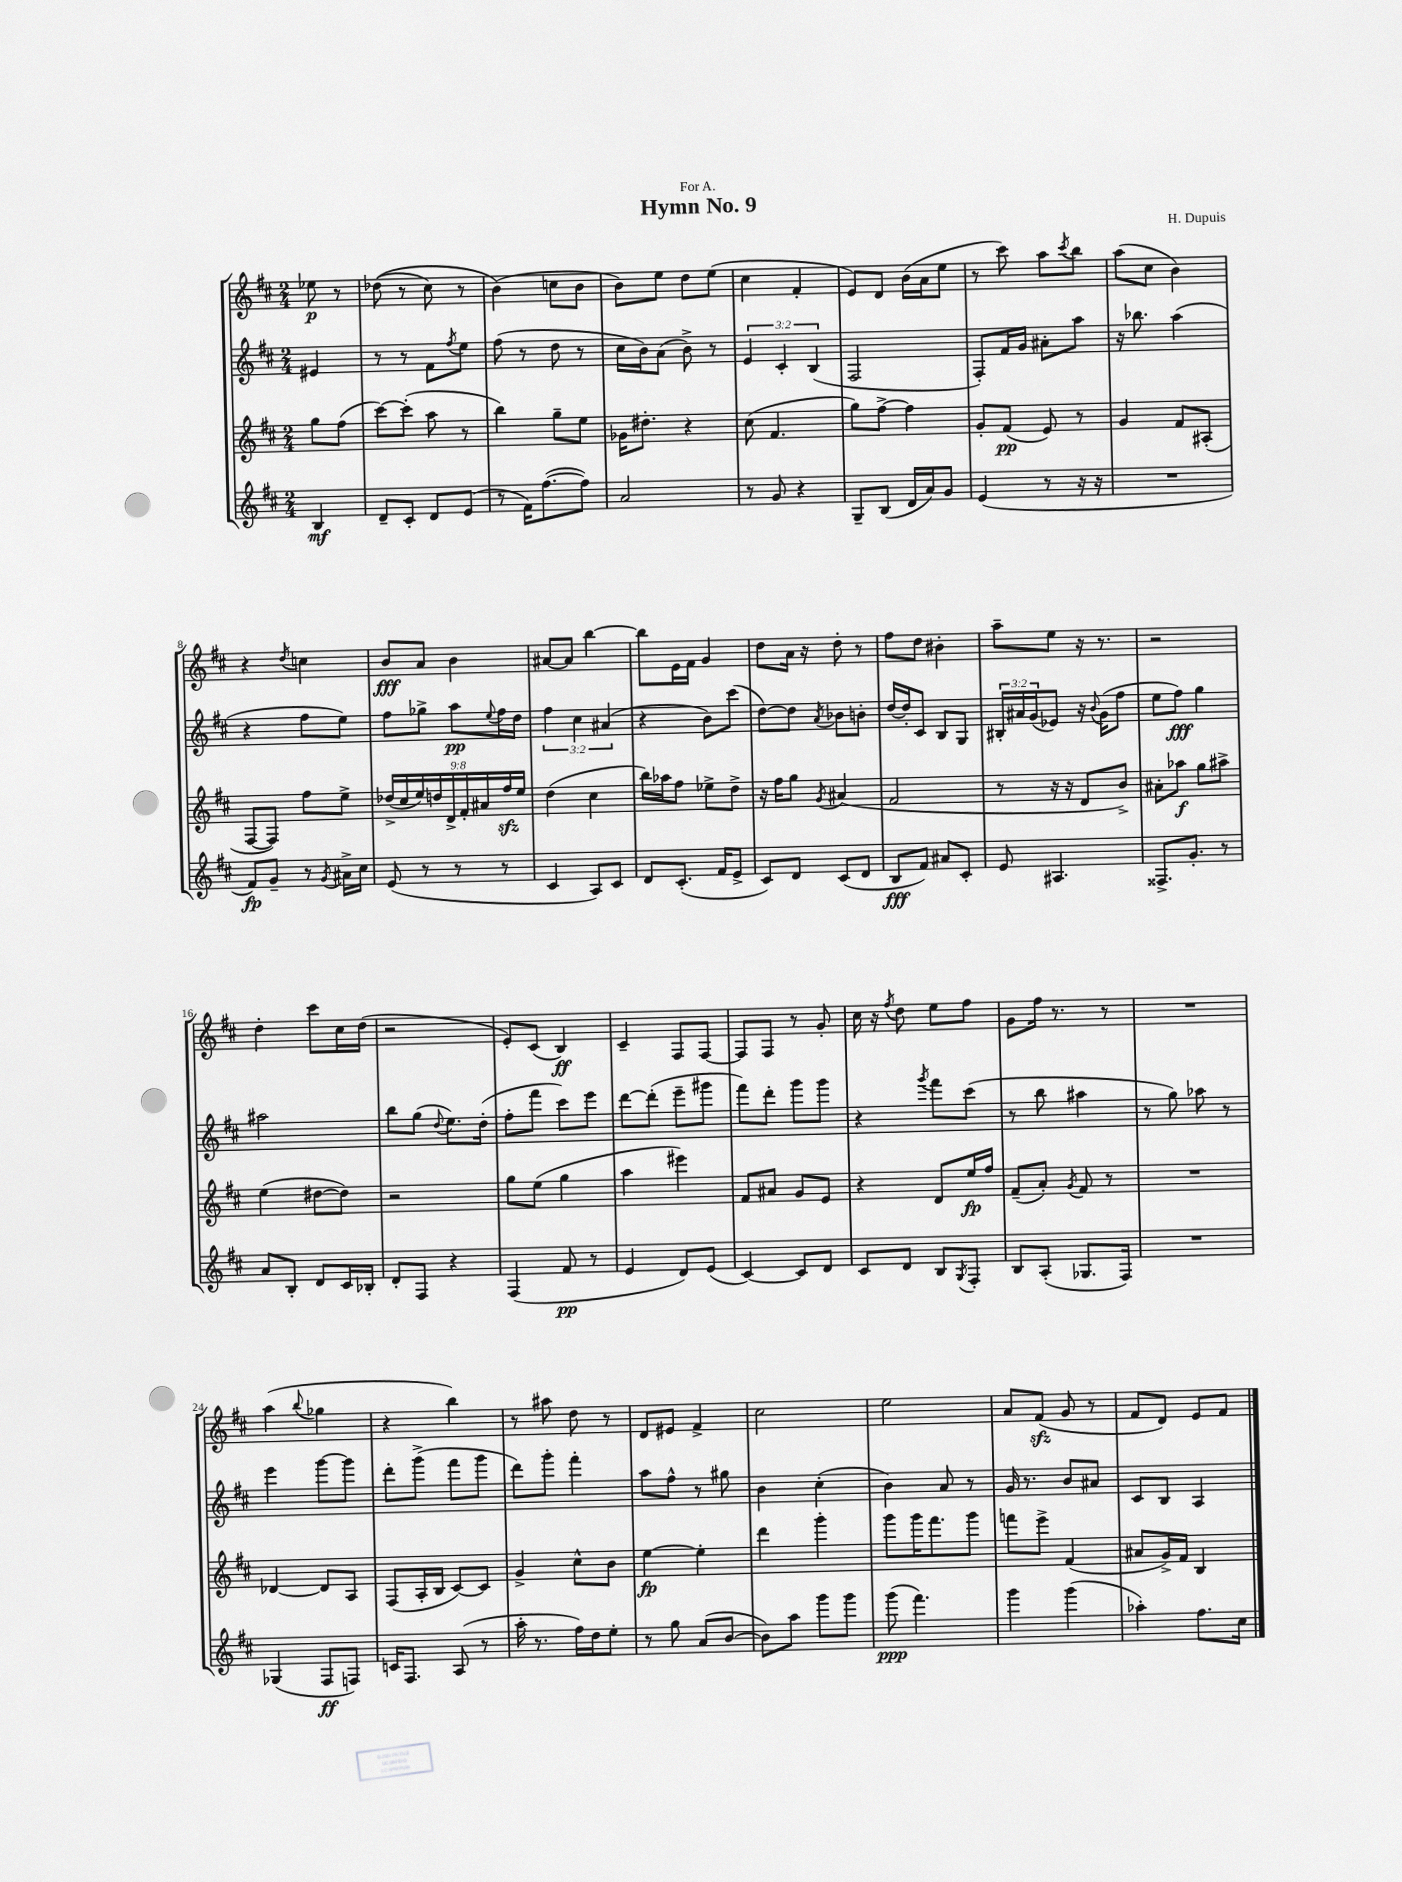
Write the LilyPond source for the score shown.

\header { title = "Hymn No. 9" composer = "H. Dupuis" dedication = "For A." }
<<
\new StaffGroup <<
\new Staff = "s0" {
    \clef treble \key d \major \numericTimeSignature \time 2/4 \partial 4
    ees''8\p r8 |
    des''8(\( r8 cis''8) r8 |
    b'4(\) c''8 b'8 |
    b'8) e''8 d''8 e''8( |
    cis''4 fis'4-. |
    e'8) d'8 b'16( a'16 e''8 |
    r8 cis'''8) a''8 \acciaccatura { cis'''8 } b''8 |
    a''8( cis''8 b'4) |
    r4 \acciaccatura { d''8 } c''4 |
    b'8\fff a'8 b'4 |
    ais'8~ ais'8 b''4~ |
    b''8 e'16 fis'16 g'4 |
    d''8 a'16 r16 d''8-. r8 |
    fis''8 d''8 bis'4-. |
    a''8-- e''8 r16 r8. |
    r2 |
    d''4-. cis'''8 cis''16 d''16( |
    r2 |
    e'8-.) cis'8( b4\ff) |
    cis'4-- fis8 fis8~ |
    fis8 fis8 r8 g'8-. |
    cis''16 r16 \acciaccatura { fis''8 } d''8 e''8 fis''8 |
    g'8 fis''16 r8. r8 |
    R2 |
    a''4( \appoggiatura { b''8 } ges''4 |
    r4 b''4) |
    r8 ais''8 d''8 r8 |
    d'8 eis'8 fis'4-> |
    cis''2 |
    e''2 |
    a'8 fis'8\sfz( g'8 r8 |
    fis'8 d'8) e'8 fis'8 \bar "|." |
}
\new Staff = "s1" {
    \clef treble \key d \major \numericTimeSignature \time 2/4 \override Staff.TupletNumber.text = #tuplet-number::calc-fraction-text \partial 4
    eis'4 |
    r8 r8 fis'8 \acciaccatura { fis''8 } e''8 |
    fis''8( r8 d''8 r8 |
    cis''16 b'16) a'8( b'8->) r8 |
    \tuplet 3/2 { e'4 cis'4-. b4( } |
    fis2 |
    fis8-.) fis'16 g'16 ais'8-. a''8 |
    r16 bes''8. a''4( |
    r4 fis''8 e''8) |
    fis''8 ges''8-> a''8\pp \appoggiatura { e''8 } fis''16 d''16 |
    \tuplet 3/2 { fis''4 cis''4 ais'4( } |
    r4 b'8) cis'''8( |
    d''8~) d''8 \acciaccatura { a'8 } bes'8 b'8-. |
    d''16~ d''16-. cis'8 b8 g8 |
    \tuplet 3/2 { bis16-. ais'16 g'16( } ees'8) r16 \appoggiatura { b'8 } g'16( fis''8 |
    e''8 fis''8\fff) g''4 |
    ais''2 |
    b''8 g''8( \appoggiatura { d''8 } e''8.) d''16-.( |
    fis''8-. fis'''8 cis'''8) e'''8 |
    d'''8~ d'''8-.( e'''8-- gis'''8 |
    fis'''8) d'''8-. g'''8 g'''8 |
    r4 \acciaccatura { g'''8 } fis'''8 cis'''8( |
    r8 b''8 ais''4 |
    r8 g''8) aes''8 r8 |
    e'''4 g'''8~ g'''8 |
    d'''8-. g'''8->( fis'''8 g'''8 |
    d'''8) g'''8-. fis'''4-. |
    a''8 fis''8-^ r8 gis''8 |
    b'4 cis''4-.( |
    b'4) a'8 r8 |
    g'16 r8. b'8 ais'8 |
    cis'8 b8 a4 \bar "|." |
}
\new Staff = "s2" {
    \clef treble \key d \major \numericTimeSignature \time 2/4 \override Staff.TupletNumber.text = #tuplet-number::calc-fraction-text \partial 4
    g''8 fis''8( |
    cis'''8~) cis'''8-.( a''8 r8 |
    b''4) g''8-- e''8 |
    ges'16 dis''8.-. r4 |
    cis''8( fis'4. |
    g''8) fis''8~-> fis''4 |
    g'8-. fis'8\pp( e'8) r8 |
    g'4 fis'8 ais8-.( |
    fis8~ fis8) fis''8 e''8-> |
    \tuplet 9/8 { des''16->( cis''16 e''16) d''16 d'16-> fis'16-. ais'16 fis''16\sfz e''16 } |
    d''4( cis''4 |
    b''16) aes''16 fis''8 ees''8-> d''8-> |
    r16 fis''16 g''8 \acciaccatura { g'8 } ais'4( |
    fis'2 |
    r8 r16 r16 d'8 b'8->) |
    ais'8-. aes''8\f g''8 ais''8-> |
    e''4( dis''8~ dis''8) |
    r2 |
    g''8 e''8( g''4 |
    a''4 eis'''4) |
    fis'8 ais'8 g'8 e'8 |
    r4 d'8 e''16\fp fis''16 |
    fis'8--( a'8-.) \acciaccatura { g'8 } fis'8 r8 |
    R2 |
    des'4~ des'8 a8 |
    fis8( a16-. b16 cis'8~) cis'8 |
    g'4-> cis''8-^ b'8 |
    e''4~\fp e''4-. |
    d'''4 g'''4-. |
    g'''8 g'''16 fis'''8. g'''8 |
    f'''8 e'''8-> fis'4( |
    ais'8 g'16->) fis'16 b4 \bar "|." |
}
\new Staff = "s3" {
    \clef treble \key d \major \numericTimeSignature \time 2/4 \partial 4
    b4\mf |
    d'8-- cis'8-. d'8 e'8( |
    r8 fis'16) fis''8.~( fis''8) |
    a'2 |
    r8 g'8 r4 |
    g8-- b8( d'16 a'16) g'8 |
    e'4( r8 r16 r16 |
    R2 |
    fis'8\fp) g'8-- r8 \acciaccatura { g'8 } ais'16-> cis''16 |
    e'8( r8 r8 r8 |
    cis'4 a8) cis'8 |
    d'8 cis'8.-.( fis'16 e'8-> |
    cis'8) d'8 cis'8( d'8 |
    b8\fff fis'8) ais'8 cis'8-. |
    e'8 ais4. |
    fisis8.-> g'8.-. r8 |
    a'8 b8-. d'8 cis'16 bes16-. |
    d'8-. fis8 r4 |
    fis4( fis'8\pp r8 |
    e'4 d'8) e'8( |
    cis'4~) cis'8 d'8 |
    cis'8 d'8 b8 \acciaccatura { g8 } fis8-. |
    b8 a8-.( ges8. fis16) |
    R2 |
    ges4( fis8\ff f8) |
    c'16 fis8. a8( r8 |
    a''16-. r8. fis''16) d''16 e''8-. |
    r8 g''8 a'8( b'8~ |
    b'8) a''8 g'''8 g'''8 |
    g'''8\ppp( fis'''4.) |
    g'''4 g'''4( |
    aes''4-.) fis''8. cis''16 \bar "|." |
}
>>
>>
